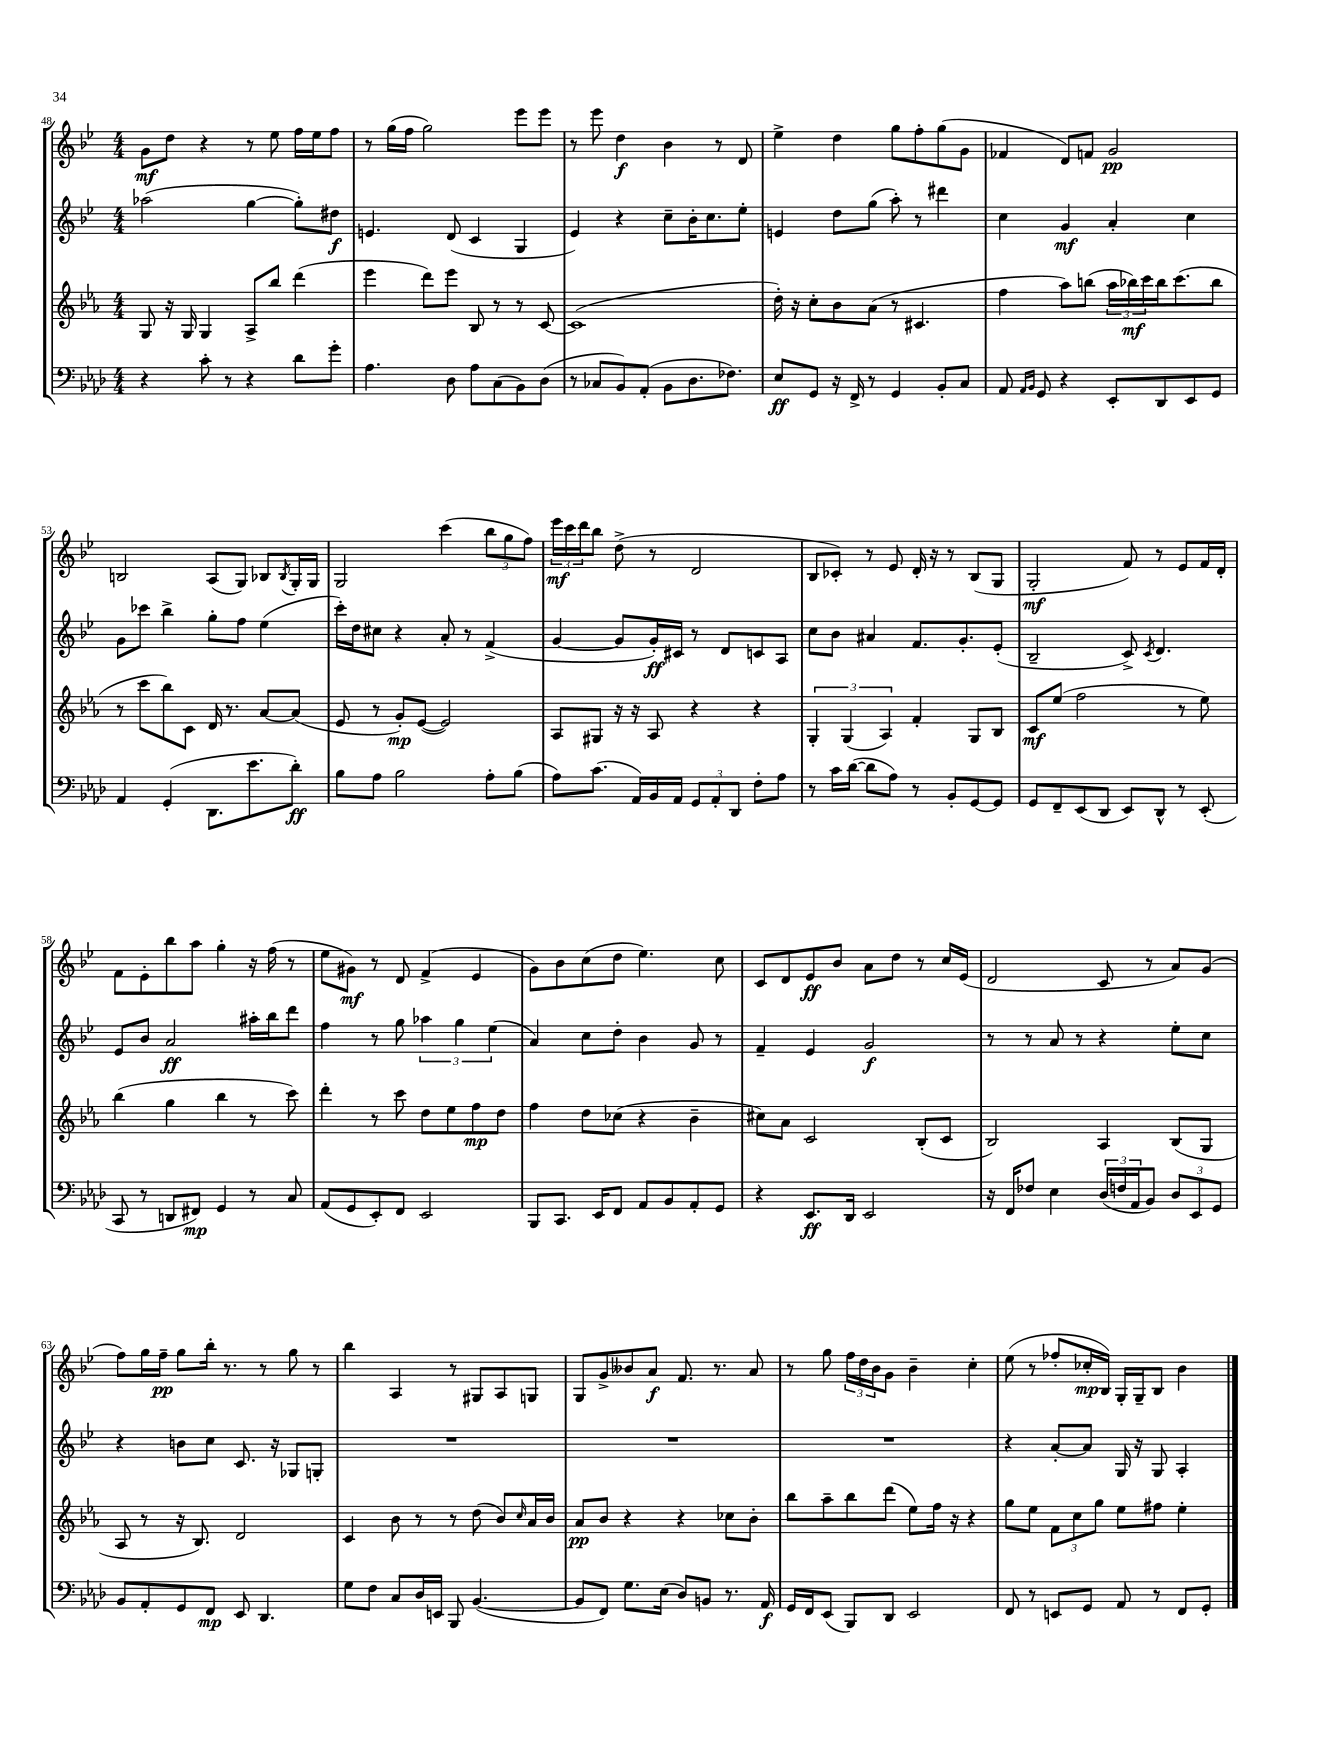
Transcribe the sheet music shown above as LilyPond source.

<<
\new StaffGroup <<
\new Staff = "s0" {
    \clef treble \key bes \major \numericTimeSignature \time 4/4
    g'8\mf d''8 r4 r8 ees''8 f''16 ees''16 f''8 |
    r8 g''16( f''16 g''2) ees'''8 ees'''8 |
    r8 ees'''8 d''4\f bes'4 r8 d'8 |
    ees''4-> d''4 g''8 f''8-. g''8( g'8 |
    fes'4 d'8) f'8 g'2\pp |
    b2 a8( g8) bes8 \acciaccatura { bes8 } g16-. g16 |
    g2 c'''4( \tuplet 3/2 { bes''8 g''8 f''8) } |
    \tuplet 3/2 { ees'''16\mf c'''16 d'''16 } bes''8 d''8->( r8 d'2 |
    bes8 ces'8-.) r8 ees'8 d'16-. r16 r8 bes8( g8 |
    g2-.\mf f'8) r8 ees'8 f'16 d'16-. |
    f'8 ees'8-. bes''8 a''8 g''4-. r16 f''16( r8 |
    ees''8 gis'8\mf) r8 d'8 f'4->( ees'4 |
    g'8) bes'8 c''8( d''8 ees''4.) c''8 |
    c'8 d'8 ees'8\ff bes'8 a'8 d''8 r8 c''16 ees'16( |
    d'2 c'8 r8 a'8) g'8( |
    f''8) g''16 f''16--\pp g''8 bes''16-. r8. r8 g''8 r8 |
    bes''4 a4 r8 gis8 a8 g8 |
    g8 g'8-> beses'8 a'8\f f'8. r8. a'8 |
    r8 g''8 \tuplet 3/2 { f''16 d''16 bes'16 } g'8 bes'4-- c''4-. |
    ees''8( r8 fes''8-. ces''16-.\mp bes16) g16-. g16-- bes8 bes'4 \bar "|." |
}
\new Staff = "s1" {
    \clef treble \key bes \major \numericTimeSignature \time 4/4
    aes''2( g''4~ g''8-.) dis''8\f |
    e'4. d'8( c'4 g4 |
    ees'4) r4 c''8-- bes'16-. c''8. ees''8-. |
    e'4 d''8 g''8( a''8-.) r8 dis'''4 |
    c''4 g'4\mf a'4-. c''4 |
    g'8 ces'''8 bes''4-> g''8-. f''8 ees''4( |
    c'''16-.) d''16 cis''8 r4 a'8-. r8 f'4->( |
    g'4~ g'8 g'16-.\ff) cis'16 r8 d'8 c'8 a8 |
    c''8 bes'8 ais'4 f'8. g'8.-. ees'8-.( |
    bes2-- c'8->) \acciaccatura { c'8 } d'4. |
    ees'8 bes'8 a'2\ff ais''16-. bes''16 d'''8 |
    f''4 r8 g''8 \tuplet 3/2 { aes''4 g''4 ees''4( } |
    a'4) c''8 d''8-. bes'4 g'8 r8 |
    f'4-- ees'4 g'2\f |
    r8 r8 a'8 r8 r4 ees''8-. c''8 |
    r4 b'8 c''8 c'8. r16 ges8 g8-. |
    R1 |
    R1 |
    R1 |
    r4 a'8~-. a'8 g16 r16 g8 a4-. \bar "|." |
}
\new Staff = "s2" {
    \clef treble \key ees \major \numericTimeSignature \time 4/4
    g8 r16 g16 g4 aes8-> bes''8 d'''4( |
    ees'''4 d'''8) ees'''8 bes8 r8 r8 c'8~ |
    c'1( |
    d''16-.) r16 c''8-. bes'8 aes'8( r8 cis'4. |
    f''4 aes''8) b''8( \tuplet 3/2 { aes''16 bes''16\mf) c'''16 } bes''16 c'''8.( bes''8 |
    r8 c'''8 bes''8) c'8 d'16 r8. aes'8~ aes'8( |
    ees'8 r8 g'8-.\mp) ees'8~( ees'2) |
    aes8 gis8 r16 r16 aes8 r4 r4 |
    \tuplet 3/2 { g4-. g4( aes4) } f'4-. g8 bes8 |
    c'8\mf ees''8( f''2 r8 ees''8) |
    bes''4( g''4 bes''4 r8 c'''8) |
    d'''4-. r8 c'''8 d''8 ees''8 f''8\mp d''8 |
    f''4 d''8 ces''8( r4 bes'4-- |
    cis''8) aes'8 c'2 bes8-.( c'8 |
    bes2) aes4 bes8( g8 |
    aes8 r8 r16 bes8.) d'2 |
    c'4 bes'8 r8 r8 d''8( bes'8) \grace { c''16 } aes'16 bes'16 |
    aes'8\pp bes'8 r4 r4 ces''8 bes'8-. |
    bes''8 aes''8-- bes''8 d'''8( ees''8) f''16 r16 r4 |
    g''8 ees''8 \tuplet 3/2 { f'8 c''8 g''8 } ees''8 fis''8 ees''4-. \bar "|." |
}
\new Staff = "s3" {
    \clef bass \key aes \major \numericTimeSignature \time 4/4
    r4 c'8-. r8 r4 des'8 g'8-. |
    aes4. des8 aes8 c8( bes,8) des8( |
    r8 ces8 bes,8) aes,8-.( bes,8 des8. fes8.) |
    ees8\ff g,8 r16 f,16-> r8 g,4 bes,8-. c8 |
    aes,8 \grace { aes,16 bes,16 } g,8 r4 ees,8-. des,8 ees,8 g,8 |
    aes,4 g,4-.( des,8. ees'8. des'8-.\ff) |
    bes8 aes8 bes2 aes8-. bes8( |
    aes8) c'8.( aes,16) bes,16 aes,16 \tuplet 3/2 { g,8 aes,8-. des,8 } f8-. aes8 |
    r8 c'16 des'16~( des'8 aes8) r8 bes,8-. g,8~ g,8 |
    g,8 f,8-- ees,8( des,8 ees,8) des,8-^ r8 ees,8-.( |
    c,8 r8 d,8 fis,8\mp) g,4 r8 c8 |
    aes,8( g,8 ees,8-.) f,8 ees,2 |
    bes,,8 c,8. ees,16 f,8 aes,8 bes,8 aes,8-. g,8 |
    r4 ees,8.\ff des,16 ees,2 |
    r16 f,16 fes8 ees4 \tuplet 3/2 { des16( f16 aes,16 } bes,8) \tuplet 3/2 { des8 ees,8 g,8 } |
    bes,8 aes,8-. g,8 f,8\mp ees,8 des,4. |
    g8 f8 c8 des16 e,16 bes,,8 bes,4.~( |
    bes,8 f,8) g8. ees16( des8) b,8 r8. aes,16\f |
    g,16 f,16 ees,8( bes,,8) des,8 ees,2 |
    f,8 r8 e,8 g,8 aes,8 r8 f,8 g,8-. \bar "|." |
}
>>
>>
\layout { \context { \Score currentBarNumber = #48 } }
